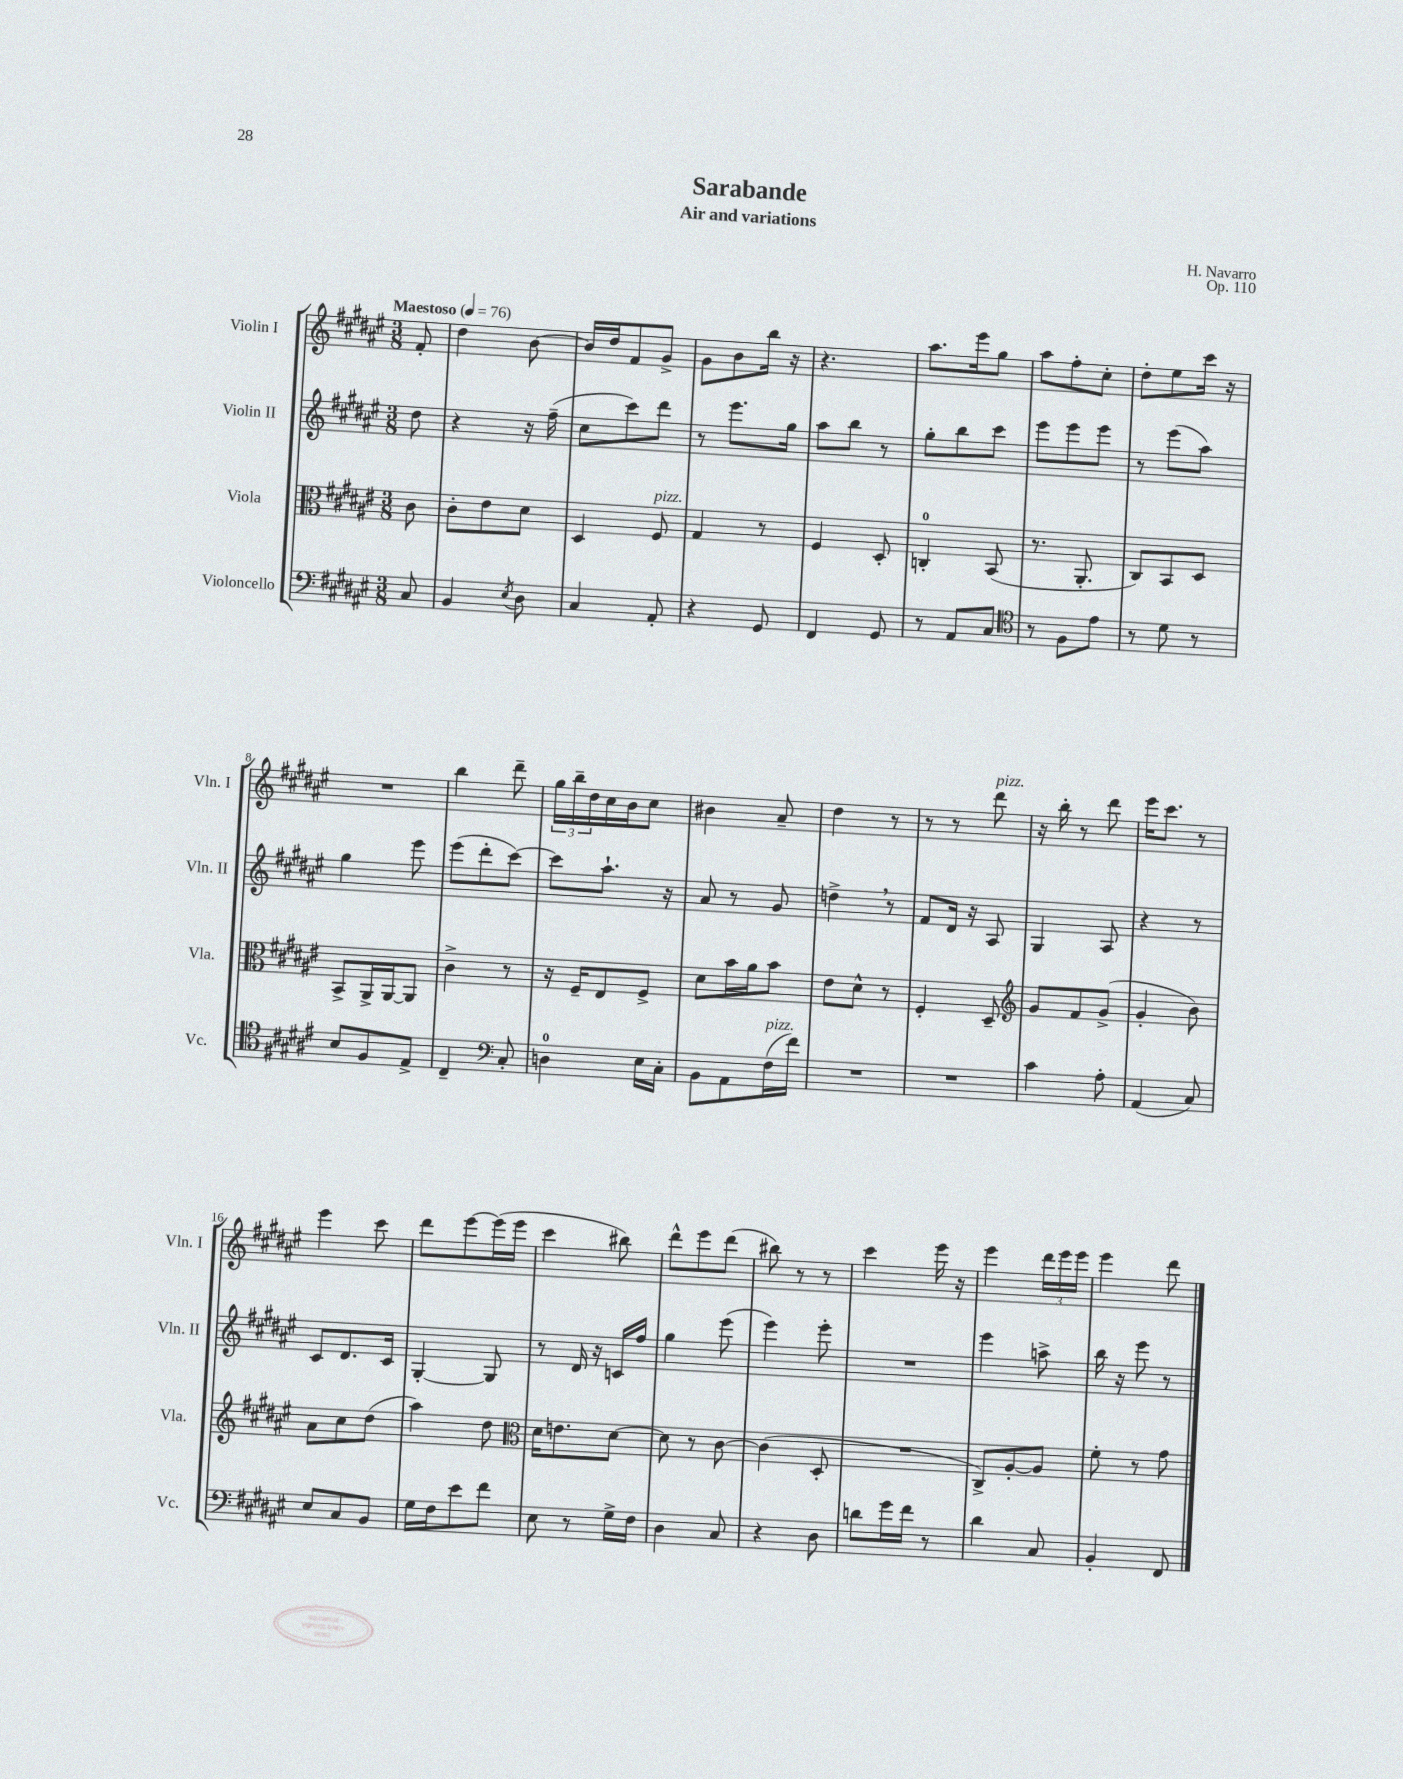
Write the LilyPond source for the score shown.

\header { title = "Sarabande" composer = "H. Navarro" subtitle = "Air and variations" opus = "Op. 110" }
<<
\new StaffGroup <<
\new Staff = "s0" \with { instrumentName = "Violin I" shortInstrumentName = "Vln. I" } {
    \clef treble \key fis \major \numericTimeSignature \time 3/8 \partial 8 \tempo "Maestoso" 4 = 76
    fis'8-. |
    dis''4 b'8~ |
    b'16 dis''16 fis'8 gis'8-> |
    gis'8 b'8 b''16 r16 |
    r4. |
    ais''8. eis'''16 gis''8 |
    ais''8 fis''8-. cis''8-. |
    dis''8-. eis''8 cis'''16 r16 |
    R4. |
    b''4 dis'''8-- |
    \tuplet 3/2 { gis''16 b''16-- dis''16 } cis''16 b'16 cis''8 |
    bis'4 ais'8-- |
    dis''4 r8 |
    r8 r8 dis'''8^\markup { \italic "pizz." } |
    r16 b''16-. r8 dis'''8 |
    eis'''16 cis'''8. r8 |
    eis'''4 cis'''8 |
    dis'''8 eis'''8~ eis'''16( eis'''16 |
    cis'''4 bis''8) |
    dis'''8-^ eis'''8 dis'''8( |
    bis''8) r8 r8 |
    cis'''4 eis'''16 r16 |
    eis'''4 \tuplet 3/2 { dis'''16 eis'''16 eis'''16 } |
    eis'''4 dis'''8 \bar "|." |
}
\new Staff = "s1" \with { instrumentName = "Violin II" shortInstrumentName = "Vln. II" } {
    \clef treble \key fis \major \numericTimeSignature \time 3/8 \partial 8
    dis''8 |
    r4 r16 fis''16--( |
    cis''8 cis'''8) dis'''8 |
    r8 eis'''8. gis''16 |
    ais''8 b''8 r8 |
    gis''8-. b''8 cis'''8 |
    eis'''8 eis'''8 eis'''8 |
    r8 eis'''8( ais''8) |
    gis''4 eis'''8 |
    eis'''8( dis'''8-. cis'''8~) |
    cis'''8 ais''8.-! r16 |
    ais'8 r8 gis'8 |
    d''4-> \breathe r8 |
    fis'8 dis'16 r16 ais8 |
    gis4 ais8 |
    r4 r8 |
    cis'8 dis'8. cis'16 |
    gis4~-. gis8 |
    r8 dis'16 r16 c'16 fis''16 |
    gis''4 eis'''8( |
    eis'''4) eis'''8-. |
    R4. |
    eis'''4 a''8-> |
    b''16 r16 eis'''8 r8 \bar "|." |
}
\new Staff = "s2" \with { instrumentName = "Viola" shortInstrumentName = "Vla." } {
    \clef alto \key fis \major \numericTimeSignature \time 3/8 \partial 8
    cis'8 |
    cis'8-. eis'8 dis'8 |
    dis4 fis8^\markup { \italic "pizz." } |
    gis4 r8 |
    fis4 dis8-. |
    c4-0-. b,8( |
    r8. ais,8.-. |
    cis8) b,8 dis8 |
    b,8-> ais,16-> ais,16~ ais,8 |
    cis'4-> r8 |
    r16 fis16-- eis8 fis8-> |
    dis'8 b'16 ais'16 b'8 |
    eis'8 dis'8-^ r8 |
    fis4-. dis8-- |
    \clef treble gis'8 fis'8 gis'8->( |
    gis'4-. b'8) |
    ais'8 cis''8 dis''8( |
    ais''4) dis''8 |
    \clef alto dis'16 e'8. dis'8~ |
    dis'8 r8 cis'8~ |
    cis'4( dis8-. |
    R4. |
    cis8->) ais8~-. ais8 |
    fis'8-. r8 gis'8 \bar "|." |
}
\new Staff = "s3" \with { instrumentName = "Violoncello" shortInstrumentName = "Vc." } {
    \clef bass \key fis \major \numericTimeSignature \time 3/8 \partial 8
    cis8 |
    b,4 \acciaccatura { eis8 } dis8 |
    cis4 ais,8-. |
    r4 gis,8 |
    fis,4 gis,8 |
    r8 ais,8 cis8 |
    \clef tenor r8 fis8 eis'8 |
    r8 dis'8 r8 |
    b8 fis8 eis8-> |
    cis4-- \clef bass cis8-. |
    d4-0 eis16 cis16-. |
    b,8 ais,8 fis16^\markup { \italic "pizz." }( fis'16) |
    R4. |
    R4. |
    cis'4 ais8-. |
    ais,4( cis8) |
    eis8 cis8 b,8 |
    gis16 fis16 eis'8 fis'8 |
    eis8 r8 gis16-> fis16 |
    dis4 cis8 |
    r4 dis8 |
    d'8 gis'16 fis'16 r8 |
    dis'4 cis8 |
    b,4-. fis,8 \bar "|." |
}
>>
>>
